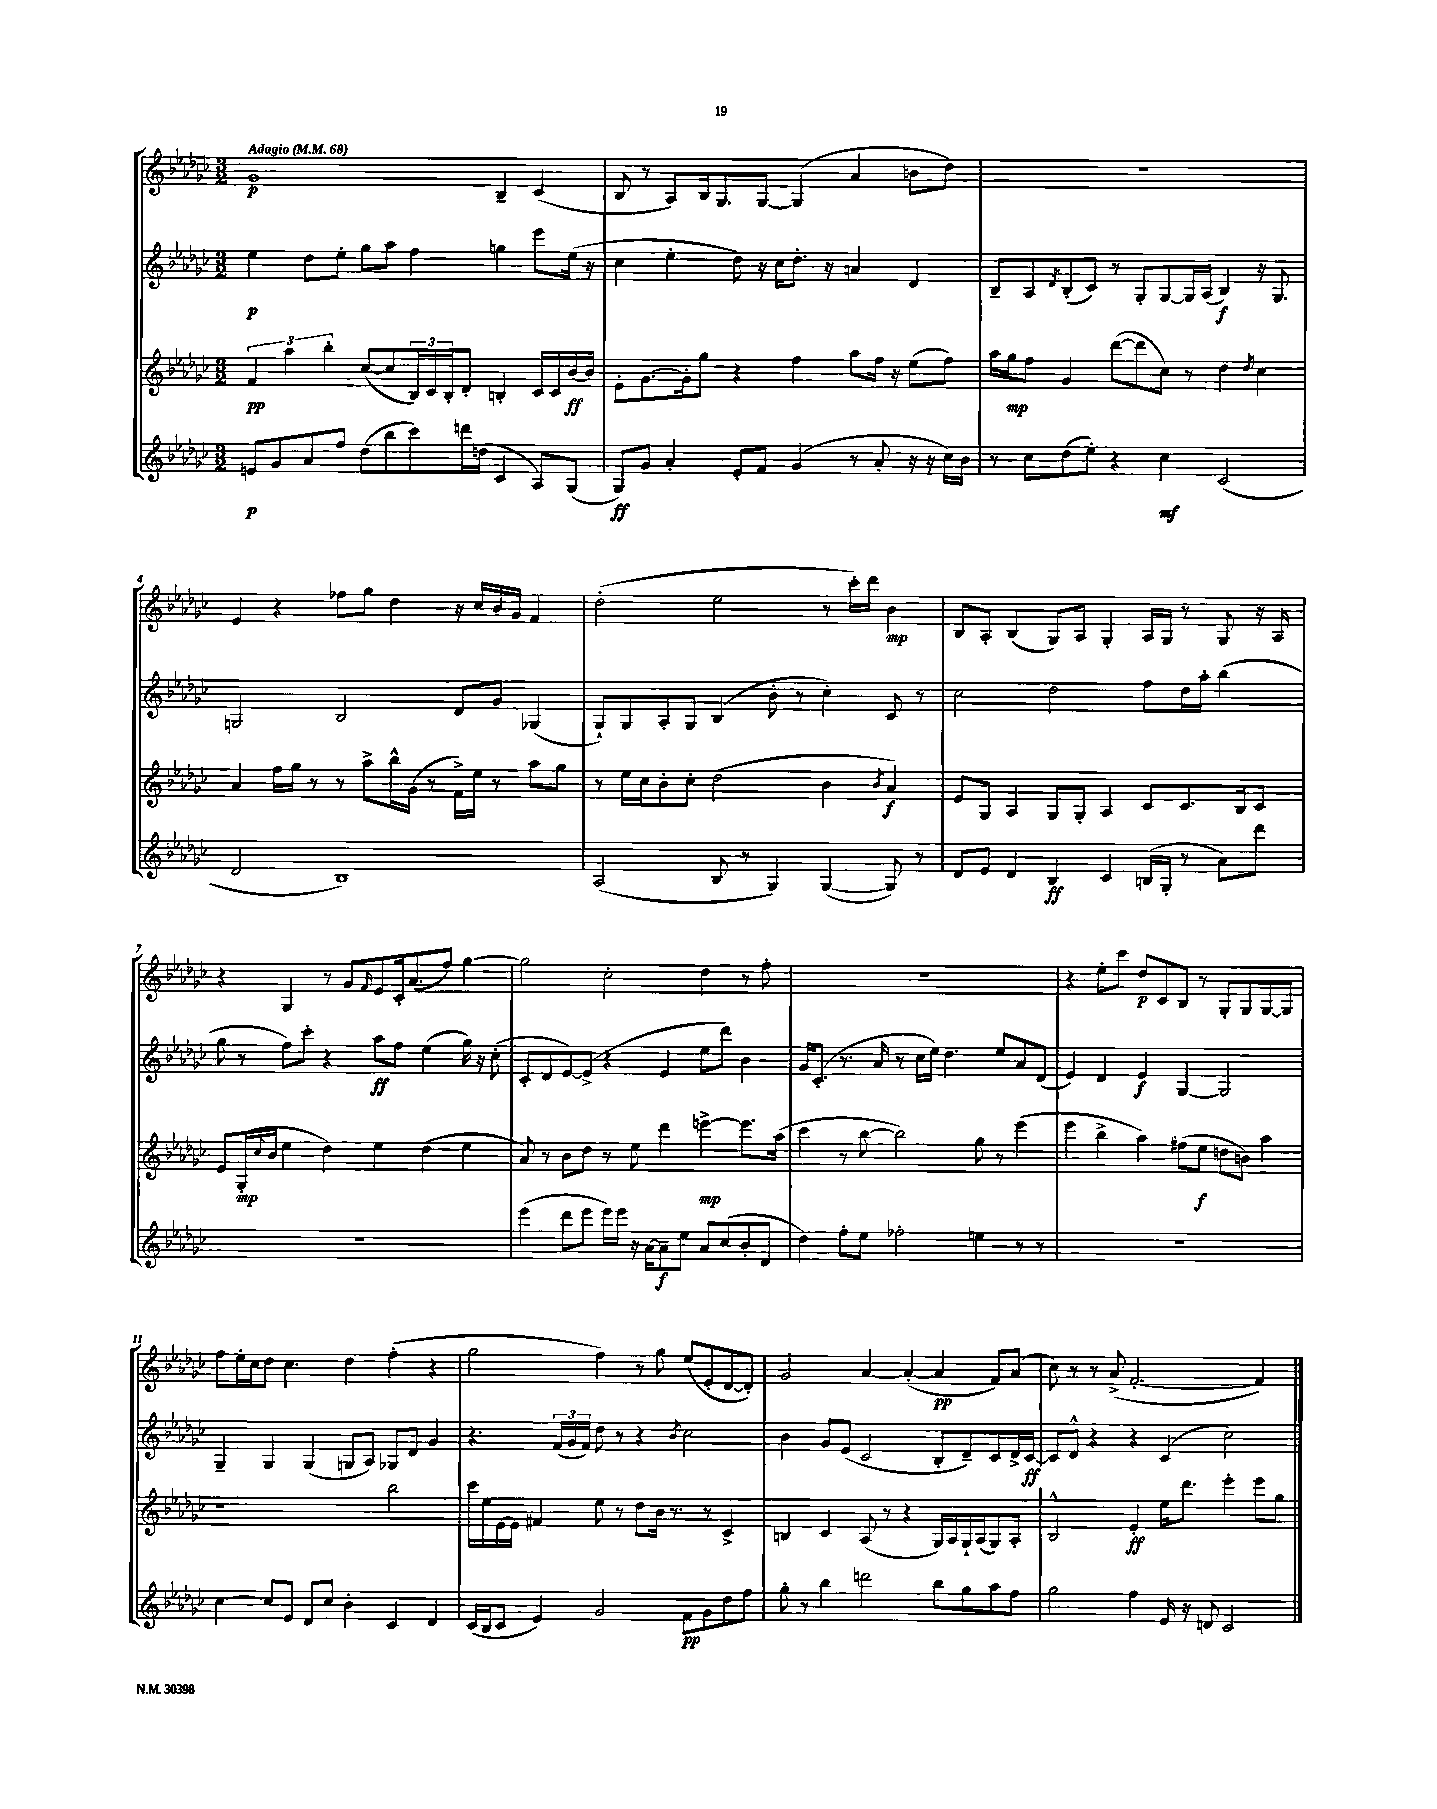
<<
\new StaffGroup <<
\new Staff = "s0" {
    \clef treble \key ges \major \numericTimeSignature \time 3/2 \tempo "Adagio" 4 = 68
    ges'1\p bes4-- ces'4( |
    bes8 r8 aes8) bes16 ges8. ges8~ ges4( aes'4 b'8 des''8) |
    R1. |
    ees'4 r4 fes''8 ges''8 des''4 r16 ces''16 bes'16 ges'16 f'4 |
    des''2-.( ees''2 r8 ces'''16-.) des'''16 bes'4\mp |
    bes8 aes8-. bes4( ges8) aes8 ges4-. aes16 ges16 r8 ges8 r16 aes16 |
    r4 ges4 r8 ges'8 \grace { f'16 } ees'8 ces'16-. aes'8.( f''8) ges''4~ |
    ges''2 ces''2-. des''4 r8 f''8-. |
    R1. |
    r4 ees''8-. ces'''8 des''8\p ces'8 bes8 r8 ges8-. ges8 ges8~ ges8 |
    f''8 ees''16-. ces''16 des''8 ces''4. des''4 f''4-.( r4 |
    ges''2 f''4) r8 ges''8 ees''8( ees'8-. des'8~ des'8-.) |
    ges'2 aes'4~ aes'4~-.( aes'4\pp f'8) aes'8( |
    ces''8) r8 r8 aes'8->( f'2.~-. f'4) \bar "|." |
}
\new Staff = "s1" {
    \clef treble \key ges \major \numericTimeSignature \time 3/2
    ees''4\p des''8 ees''8-. ges''8 aes''8 f''4 g''4 ees'''8 ees''16( r16 |
    ces''4 ees''4-. des''8) r16 ces''16 des''8.-. r16 a'4 des'4 |
    bes8-- aes8 \acciaccatura { des'8 } bes8-.( ces'8) r8 ges8-. ges8~ ges16 aes16( bes4\f) r16 ges8. |
    g2 bes2 des'8 ges'8 ges4( |
    ges8-!) ges8 aes8-. ges8 bes4( bes'8-. r8 ces''4-.) ces'8 r8 |
    ces''2 des''2 f''8 des''16 aes''16-. bes''4( |
    ges''8 r8 f''8) ces'''8-. r4 aes''8\ff f''8 ees''4( ges''16) r16 ces''8-.( |
    ces'8-. des'8 ees'8~) ees'8->( r4 ees'4 ees''8 des'''8) bes'4 |
    ges'16 ces'8.-.( r8. aes'16 r8 ces''16 ees''16) des''4. ees''8 aes'8 des'8( |
    ees'4) des'4 ees'4\f ges4~ ges2 |
    ges4-- ges4 ges4( g8 aes8) ges8 des'8 ges'4 |
    r4. \tuplet 3/2 { f'16( ges'16 f'16) } des''8 r8 r4 \acciaccatura { bes'8 } ces''2 |
    bes'4 ges'8 ees'8( ces'2 bes8-. des'8--) ces'8 des'16-> ces'16~\ff |
    ces'8 des'8-^ r4 r4 ces'4( ces''2) \bar "|." |
}
\new Staff = "s2" {
    \clef treble \key ges \major \numericTimeSignature \time 3/2
    \tuplet 3/2 { f'4\pp aes''4 bes''4-. } ces''8~( ces''8 \tuplet 3/2 { bes16) ces'16 bes16-. } des'8-. b4-. ces'16 ces'16 bes'16~\ff bes'16 |
    ees'8-. ges'8.~ ges'16-. ges''8 r4 f''4 aes''8 f''16 r16 ees''8( f''8) |
    aes''16 ges''16\mp f''8 ges'4 des'''8~( des'''8 ces''8) r8 des''4 \acciaccatura { des''8 } ces''4 |
    aes'4 f''16 ges''16 r8 r8 aes''8-> bes''16-^ ges'16( r8 f'16->) ees''16 r8 aes''8 ges''8 |
    r8 ees''16 ces''16 bes'8-. ces''8-. des''2( bes'4 \acciaccatura { bes'8 } aes'4\f) |
    ees'8 ges8 aes4 ges8 ges8-. aes4 ces'8 ces'8. bes16 ces'8 |
    ees'8 ges16-.\mp( \appoggiatura { ces''8 } bes'16 ees''4 des''4) ees''4 des''4( ees''4 |
    aes'8) r8 bes'8 des''8 r8 ees''8 des'''4 e'''4~->\mp e'''8. aes''16( |
    ces'''4 r8 bes''8~ bes''2) ges''8 r8 ees'''4( |
    ees'''4 bes''4-> aes''4) fis''8( ees''8\f d''8 b'8) aes''4 |
    r1 bes''2 |
    ces'''16 ees''16 ees'16~ ees'16 fis'4 ees''8 r8 des''8 bes'16 r8. r8 ces'4-> |
    b4 ces'4 aes8( r8 r4 ges16) aes16 ges16-! aes16( ges8) aes8-. |
    bes2-^ ees'4-.\ff ees''16 des'''8. ees'''4-. ees'''8 ges''8 \bar "|." |
}
\new Staff = "s3" {
    \clef treble \key ges \major \numericTimeSignature \time 3/2
    e'8\p ges'8 aes'8 f''8 des''8( bes''8 ces'''8) d'''16 d''16( ces'4 aes8) ges8( |
    ges8\ff) ges'8 aes'4-. ees'8-. f'8 ges'4( r8 aes'8-. r16 r16 ces''16) bes'16 |
    r8 ces''8 des''8( ees''8-.) r4 ces''4\mf ces'2( |
    des'2 bes1) |
    aes2( bes8 r8 ges4) ges4~( ges8) r8 |
    des'8 ees'8 des'4 bes4\ff ces'4 b16( ges16-. r8 aes'8) des'''8 |
    R1. |
    ees'''4( des'''8 ees'''8 ees'''16) ees'''16 r16 aes'16~ aes'8--\f ees''8 aes'8 ces''8( bes'8-. des'8 |
    des''4) f''8-. ees''8 fes''2-. e''4 r8 r8 |
    R1. |
    ces''4~ ces''8 ees'8 des'8 ces''8 bes'4-. ces'4 des'4 |
    ces'16( bes16 ces'8 ees'4) ges'2 f'8\pp ges'8 des''8 f''8 |
    ges''8-. r8 bes''4 d'''2 bes''8 ges''8 aes''8 f''8 |
    ges''2 f''4 ees'16 r16 d'8 ces'2 \bar "|." |
}
>>
>>
